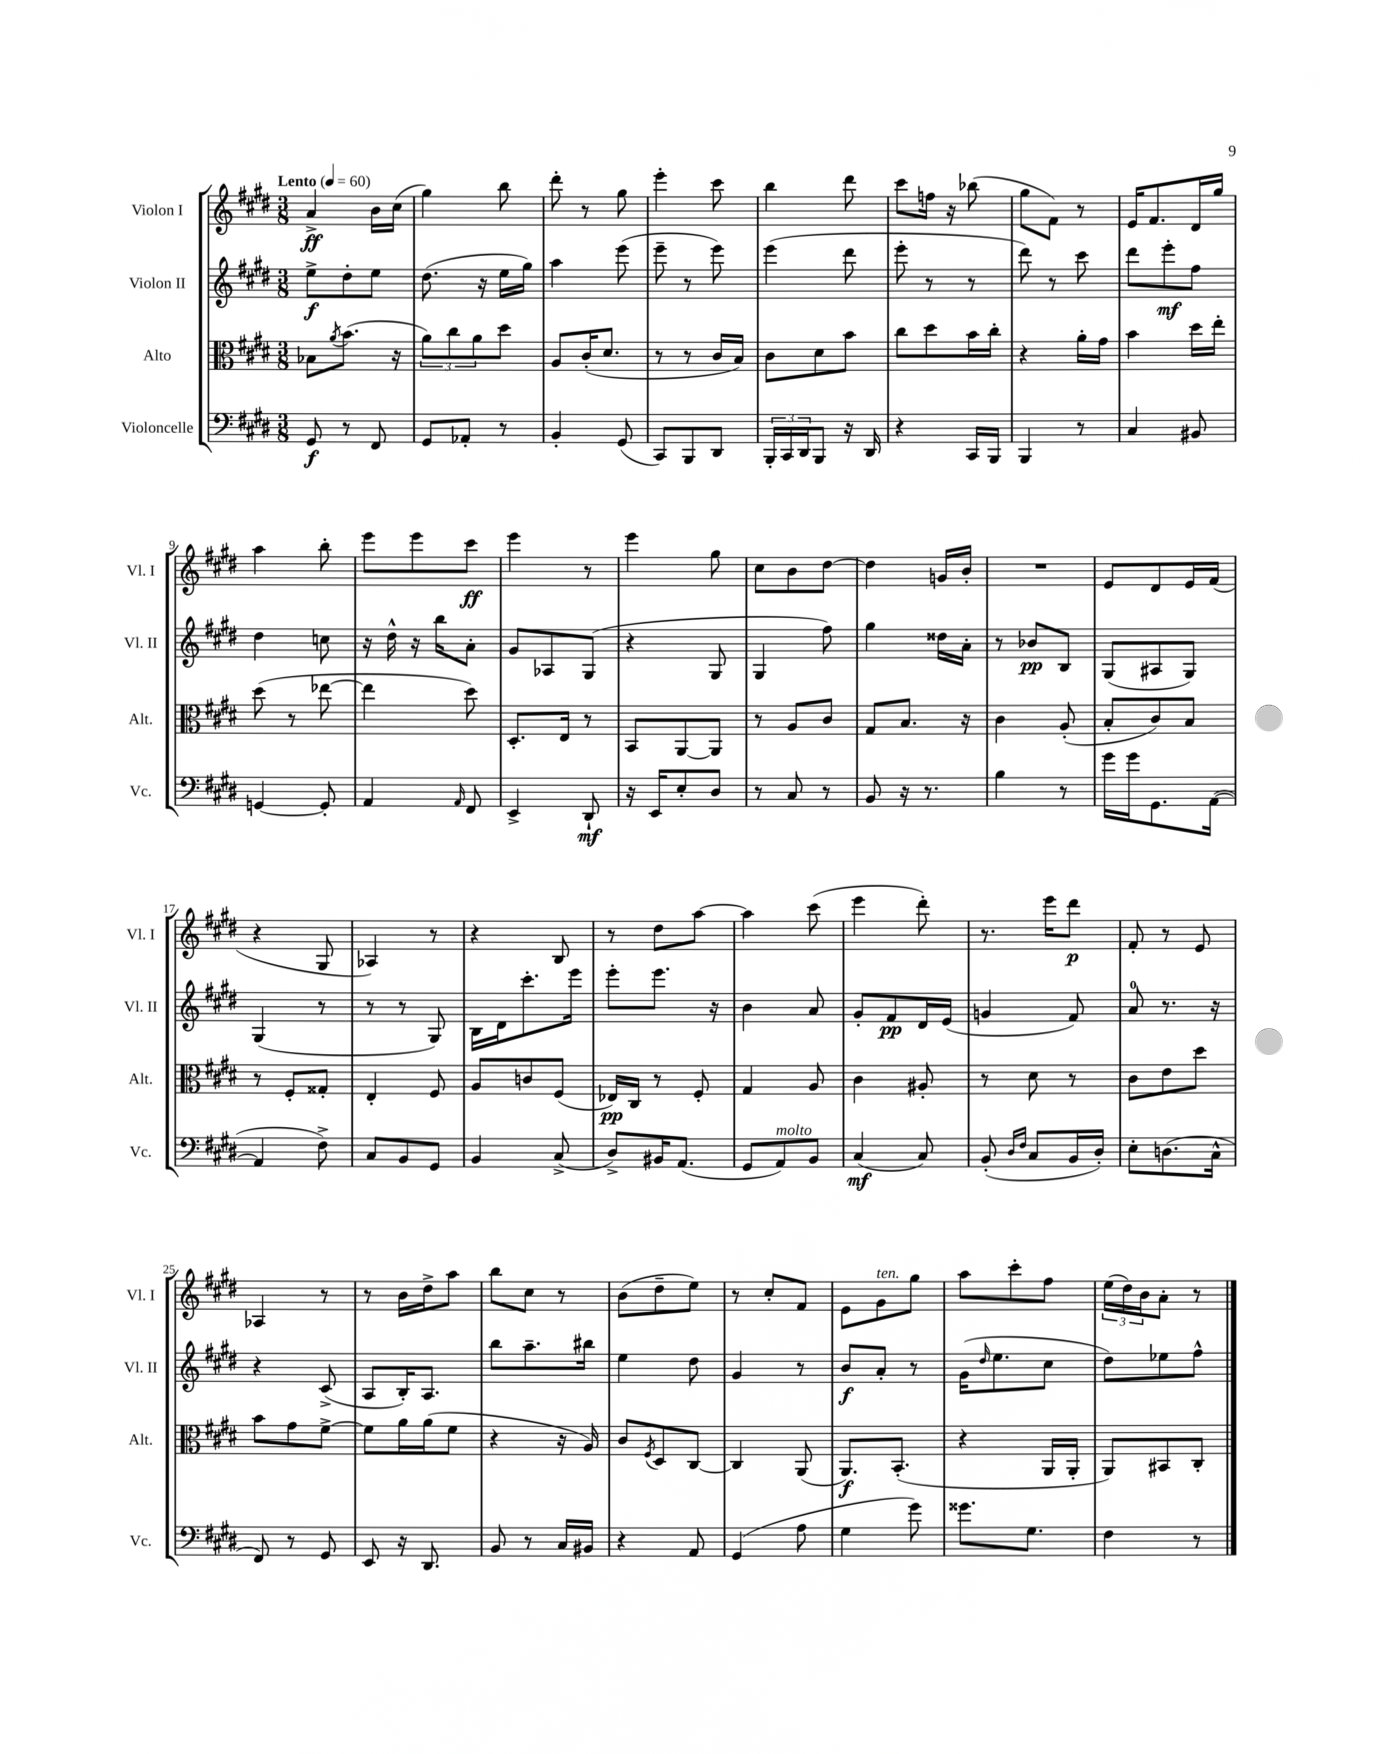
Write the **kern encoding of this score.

**kern	**kern	**kern	**kern
*staff4	*staff3	*staff2	*staff1
*clefF4	*clefC3	*clefG2	*clefG2
*k[f#c#g#d#]	*k[f#c#g#d#]	*k[f#c#g#d#]	*k[f#c#g#d#]
*M3/8	*M3/8	*M3/8	*M3/8
*MM60	*MM60	*MM60	*MM60
8GG#	8B-	8ee^	4a^
.	8qa	.	.
8r	(8.b	8dd#'	.
8FF#	.	8ee	16b
.	16r	.	(16cc#
=	=	=	=
8GG#	12a)	(8.dd#	4gg#)
.	12cc#	.	.
8AA-'	.	.	.
.	12a	.	.
.	.	16r	.
8r	8dd#	16ee	8bb
.	.	16gg#)	.
=	=	=	=
4BB'	8A	4aa	8ddd#'
.	(16c#'	.	8r
.	8.d#	.	.
(8GG#	.	(8eee	8gg#
=	=	=	=
8CC#)	8r	8eee~	4eee'
8BBB	8r	8r	.
8DD#	16c#	8eee)	8ccc#
.	16B)	.	.
=	=	=	=
24BBB'	8c#	(4eee	4bb
24CC#	.	.	.
24DD#	.	.	.
8BBB	8d#	.	.
16r	8b	8ddd#	8ddd#
16DD#	.	.	.
=	=	=	=
4r	8cc#	8eee'	8ccc#
.	8dd#	8r	16ff
.	.	.	16r
16CC#	16b	8r	(8bb-
16BBB	16cc#'	.	.
=	=	=	=
4BBB	4r	8ddd#)	8gg#
.	.	8r	8f#)
8r	16a'	8ccc#	8r
.	16g#	.	.
=	=	=	=
4C#	4b	8ddd#	16e
.	.	.	8.f#
.	.	8eee'	.
8BB#	16dd#	8ff#	16d#
.	16ee'	.	16gg#
=	=	=	=
[4GG	(8dd#	4dd#	4aa
.	8r	.	.
8GG']	[8ee-	8cc	8bb'
=	=	=	=
4AA	4ee-]	16r	8eee
.	.	16dd#^^	.
.	.	16r	8eee
.	.	16bb	.
16qqAA	.	.	.
8FF#	8dd#)	8a'	8ccc#
=	=	=	=
4EE^	8.D#'	8g#	4eee
.	.	8A-	.
.	16E	.	.
8DD#`	8r	(8G#	8r
=	=	=	=
16r	8BB	4r	4eee
16EE	.	.	.
8E'	[8AA	.	.
8D#	8AA]	8G#	8gg#
=	=	=	=
8r	8r	4G#	8cc#
8C#	8A	.	8b
8r	8c#	8ff#)	[8dd#
=	=	=	=
8BB	8G#	4gg#	4dd#]
16r	8.B	.	.
8.r	.	.	.
.	.	16dd##	16g
.	16r	16a'	16b'
=	=	=	=
4B	4c#	8r	4.r
.	.	8b-	.
8r	(8A'	8B	.
=	=	=	=
16g#	8B'	(8G#	8e
16g#	.	.	.
8.GG#	8c#)	8A#	8d#
.	8B	8G#)	16e
([16AA	.	.	(16f#
=	=	=	=
4AA]	8r	(4G#	4r
.	8F#'	.	.
8F#^)	8G##'	8r	8G#
=	=	=	=
8C#	4E'	8r	4A-)
8BB	.	8r	.
8GG#	8F#	8G#)	8r
=	=	=	=
4BB	8A	16B	4r
.	.	16d#	.
.	8c	8.ccc#'	.
(8C#^	(8F#	.	8B
.	.	16eee	.
=	=	=	=
8D#^)	16E-)	8eee'	8r
.	16C#	.	.
16BB#	8r	8.eee	8dd#
(8.AA	.	.	.
.	8F#'	.	[8aa
.	.	16r	.
=	=	=	=
8GG#	4G#	4b	4aa]
8AA)	.	.	.
8BB	8A	8a	(8ccc#
=	=	=	=
(4C#	4c#	8g#'	4eee
.	.	8f#	.
8C#)	8A#'	16d#	8ddd#')
.	.	(16e	.
=	=	=	=
(8BB'	8r	4g	8.r
16qqD#	.	.	.
16qqF#	.	.	.
8C#	8d#	.	.
.	.	.	16eee
16BB	8r	8f#)	8ddd#
16D#')	.	.	.
=	=	=	=
8E'	8c#	8a	8f#'
(8.D	8e	8.r	8r
.	8dd#	.	8e
16C#^^	.	16r	.
=	=	=	=
8FF#)	8b	4r	4A-
8r	8g#	.	.
8GG#	[8f#^	(8c#^	8r
=	=	=	=
8EE	8f#]	8A	8r
16r	16a	16B')	16b
8.DD#	(16a	8.A	16dd#^
.	8f#	.	8aa
=	=	=	=
8BB	4r	8bb	8bb
8r	.	8.aa~	8cc#
16C#	16r	.	8r
16BB#	16A)	16bb#	.
=	=	=	=
4r	8c#	4ee	(8b
.	8qF#	.	.
.	8D#	.	8dd#~
8AA	[8C#	8dd#	8ee)
=	=	=	=
(4GG#	4C#]	4g#	8r
.	.	.	8cc#'
8A	(8AA	8r	8f#
=	=	=	=
4G#	8.AA)	8b	8e
.	.	8a'	8g#
.	(8.BB'	.	.
8g#)	.	8r	8gg#
=	=	=	=
8.g##	4r	(16g#	8aa
.	.	16qqdd#	.
.	.	8.ee	.
.	.	.	8ccc#'
8.G#	.	.	.
.	16AA	8cc#	8ff#
.	16AA'	.	.
=	=	=	=
4F#	8AA)	8dd#)	(24ee
.	.	.	24dd#)
.	.	.	24b
.	8BB#	8ee-	8a'
8r	8C#'	8ff#^^	8r
==	==	==	==
*-	*-	*-	*-
